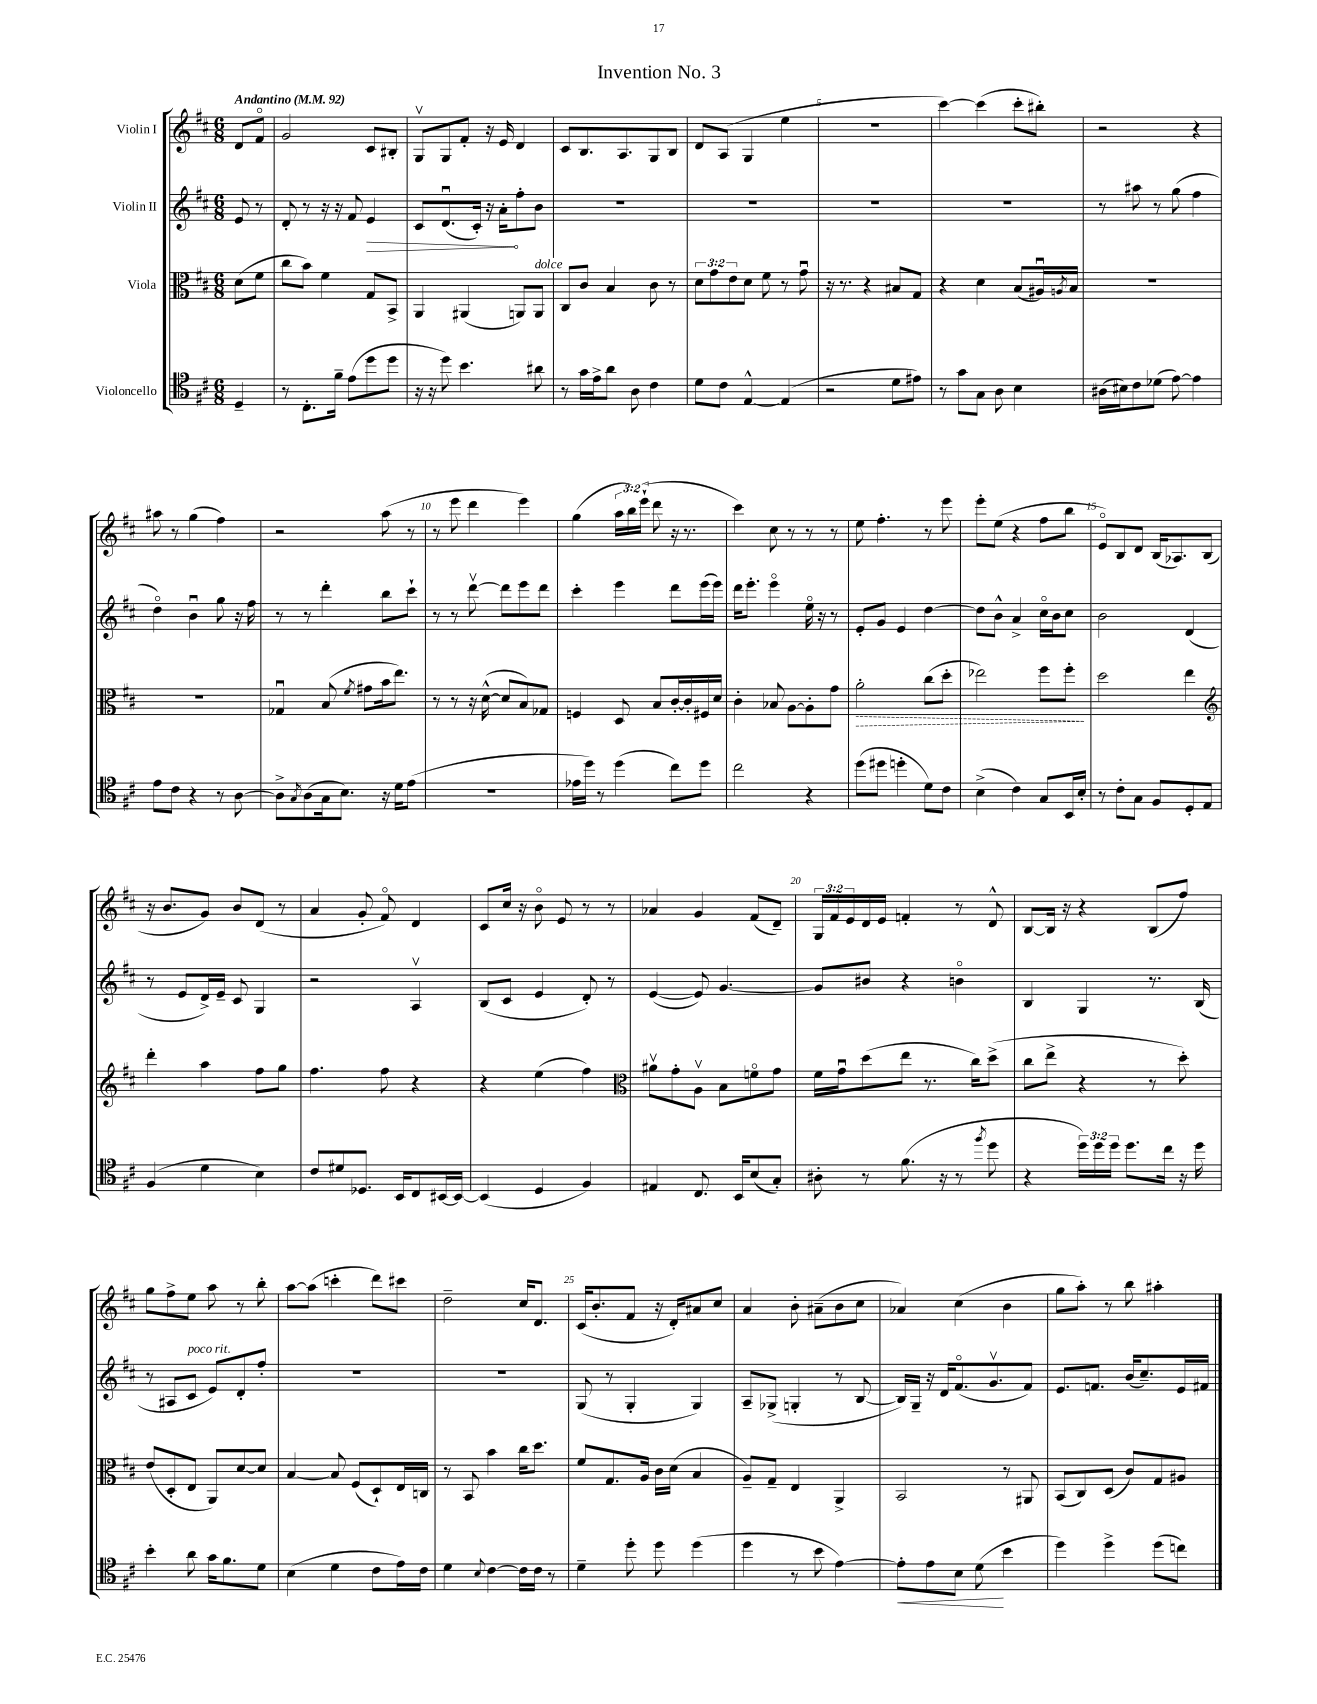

**kern	**dynam	**kern	**dynam	**kern	**dynam	**kern
*part4	*part4	*part3	*part3	*part2	*part2	*part1
*staff4	*staff4	*staff3	*staff3	*staff2	*staff2	*staff1
*I"Violoncello	*	*I"Viola	*	*I"Violin II	*	*I"Violin I
*clefC4	*	*clefC3	*	*clefG2	*	*clefG2
*k[f#c#]	*	*k[f#c#]	*	*k[f#c#]	*	*k[f#c#]
*M6/8	*	*M6/8	*	*M6/8	*	*M6/8
*MM92	*	*MM92	*	*MM92	*	*MM92
=	=	=	=	=	=	=
!	!	!	!	!	!	!LO:TX:a:B:t=Andantino
4D~/	.	(8d\L	.	8e/	.	8d/L
.	.	8f#\J	.	8r	.	8f#/J
=1	=1	=1	=1	=1	=1	=1
8r	.	8cc#\L	.	8d'/	.	2g/
8.C#'\L	.	8b\J)	.	8r	.	.
.	.	4f#\	.	16r	.	.
16f#~\Jk	.	.	.	16r	.	.
(8e\L	.	.	.	8f#/	.	.
!	!	!	!	!	!LO:HP:b	!
8dd\	.	8G/L	.	4e/	>	8c#/L
8dd\J	.	8BB^/J	.	.	.	8B#X'/J
=2	=2	=2	=2	=2	=2	=2
16r	.	4AA/	.	8c#/L	.	8Gv/L
16r	.	.	.	.	.	.
8dd\)	.	.	.	(8.du/	.	8G/
4.b\	.	(4AA#X/	.	.	.	8f#'/J
.	.	.	.	16c#'/Jk)	.	.
.	.	.	.	16r	.	16r
.	.	.	.	16a'\KL	.	16e/
.	.	8AAn/L)	.	8ff#'\	]	4d/
!	!	!LO:TX:a:i:t=dolce	!	!	!	!
8a#X\	.	8AA/J	.	8b\J	.	.
=3	=3	=3	=3	=3	=3	=3
8r	.	8C#/L	.	2.r	.	8c#/L
16g\LL	.	8c#/J	.	.	.	8.B/
16e^\J	.	.	.	.	.	.
8a\J	.	4B/	.	.	.	.
.	.	.	.	.	.	8.A/
8A\	.	.	.	.	.	.
4c#\	.	8c#\	.	.	.	8G/
.	.	8r	.	.	.	8B/J
=4	=4	=4	=4	=4	=4	=4
8d\L	.	12d\L	.	2.r	.	8d/L
.	.	12g\	.	.	.	.
8c#\J	.	.	.	.	.	(8A/J
.	.	12e\	.	.	.	.
[4E^^/	.	8d\J	.	.	.	4G/
.	.	8f#\	.	.	.	.
(4E/]	.	8r	.	.	.	4ee\
.	.	8gu\	.	.	.	.
=5	=5	=5	=5	=5	=5	=5
2r	.	16r	.	2.r	.	2.r
.	.	8.r	.	.	.	.
.	.	4r	.	.	.	.
8d\L	.	8B#X/L	.	.	.	.
8e#X\J)	.	8G/J	.	.	.	.
=6	=6	=6	=6	=6	=6	=6
8r	.	4r	.	2.r	.	[4ccc#\)
8g\L	.	.	.	.	.	.
8G\J	.	4d\	.	.	.	(4ccc#\]
8A\	.	.	.	.	.	.
4B\	.	(8B/L	.	.	.	8ccc#'\L
.	.	16A#Xu/L)	.	.	.	8bb#X'\J)
.	.	8qAn/	.	.	.	.
.	.	16B/JJ	.	.	.	.
=7	=7	=7	=7	=7	=7	=7
(16A#X\LL	.	2.r	.	8r	.	2r
16B#X\J)	.	.	.	.	.	.
8c#\	.	.	.	8aa#X\	.	.
(8d-X\J	.	.	.	8r	.	.
[8e\)	.	.	.	(8gg\	.	.
4e\]	.	.	.	4ff#\	.	4r
!!LO:LB:g=z
=8	=8	=8	=8	=8	=8	=8
8e\L	.	2.r	.	4dd\)	.	8aa#X\
8c#\J	.	.	.	.	.	8r
4r	.	.	.	4bu\	.	(4gg\
8r	.	.	.	8gg\	.	4ff#\)
[8A\	.	.	.	16r	.	.
.	.	.	.	16ff#\	.	.
=9	=9	=9	=9	=9	=9	=9
8A^\L]	.	4G-Xu/	.	8r	.	2r
8qG/	.	.	.	.	.	.
(8A\	.	.	.	8r	.	.
16G\k	.	(8B/	.	4ddd'\	.	.
8.B\J)	.	.	.	.	.	.
.	.	8qf#/	.	.	.	.
.	.	8g#X\L	.	.	.	.
16r	.	16b\k	.	8bb\L	.	(8aa\
16d\KL	.	8.ee\J)	.	.	.	.
(8e\J	.	.	.	8ccc#`\J	.	8r
=10	=10	=10	=10	=10	=10	=10
2.r	.	8r	.	8r	.	8r
.	.	8r	.	8r	.	8eee\
.	.	16r	.	[8dddv\	.	4ddd\
.	.	([16d^^\	.	.	.	.
.	.	8d/L]	.	8ddd\L]	.	.
.	.	8B/)	.	8eee\	.	4eee\)
.	.	8G-X/J	.	8ddd\J	.	.
=11	=11	=11	=11	=11	=11	=11
16e-X\LL	.	4Fn/	.	4ccc#'\	.	(4gg\
16dd\JJ)	.	.	.	.	.	.
8r	.	.	.	.	.	.
(4dd\	.	8D/	.	4eee\	.	24aa\LL
.	.	.	.	.	.	24bb\)
.	.	.	.	.	.	(24eee`\JJ
.	.	8B/L	.	.	.	8ddd\
8cc#\L)	.	[16c#'/L	.	8ddd\L	.	16r
.	.	16c#'/]	.	.	.	8.r
8dd\J	.	16F#X/	.	(16eee\L	.	.
.	.	16d/JJ	.	16eee\JJ)	.	.
=12	=12	=12	=12	=12	=12	=12
2cc#\	.	4c#'\	.	16ddd\KL	.	4ccc#\)
.	.	.	.	8.eee'\J	.	.
.	.	8B-X/	.	4eee\	.	8cc#\
.	.	[8A\L	.	.	.	8r
4r	.	8A'\]	.	16ee\	.	8r
.	.	.	.	16r	.	.
.	.	8g\J	.	8r	.	8r
=13	=13	=13	=13	=13	=13	=13
!	!	!	!LO:HP:b	!	!	!
(8dd\L	.	2a'\	>	8e'/L	.	8ee\
8dd#X\J	.	.	.	8g/J	.	4.ff#'\
4ddn'\	.	.	.	4e/	.	.
8d\L)	.	(8cc#\L	.	[4dd\	.	8r
8c#\J	.	8dd'\J	.	.	.	8eee\
=14	=14	=14	=14	=14	=14	=14
(4B^\	.	2ee-X\)	.	8dd\L]	.	8eee'\L
.	.	.	.	8b^^\J	.	(8ee\J
4c#\)	.	.	.	4a^/	.	4r
8G/L	.	8ff#\L	.	16cc#\LL	.	8ff#\L
.	.	.	.	16b\J	.	.
16BB/L	.	8ff#'\J	.	8cc#\J	.	8bb\J
16B'/JJ	.	.	.	.	.	.
.	.	.	]	.	.	.
=15	=15	=15	=15	=15	=15	=15
8r	.	2dd\	.	2b\	.	8e/L)
8c#'\L	.	.	.	.	.	8B/
8G\J	.	.	.	.	.	8d/J
8F#/L	.	.	.	.	.	(16B/KL
.	.	.	.	.	.	8.A-X/)
8D'/	.	4ee\	.	(4d/	.	.
8E/J	.	.	.	.	.	(8B/J
!!LO:LB:g=z
=16	=16	=16	=16	=16	=16	=16
*	*	*clefG2	*	*	*	*
(4F#/	.	4ddd'\	.	8r	.	16r
.	.	.	.	.	.	8.b/L
.	.	.	.	8e/L	.	.
4d\	.	4aa\	.	16d^/L)	.	8g/J)
.	.	.	.	16e~/JJ	.	.
.	.	.	.	8c#/	.	8b/L
4B\)	.	8ff#\L	.	4G/	.	(8d/J
.	.	8gg\J	.	.	.	8r
=17	=17	=17	=17	=17	=17	=17
8c#/L	.	4.ff#\	.	2r	.	4a/
8d#X/	.	.	.	.	.	.
8.D-X/J	.	.	.	.	.	8g'/
.	.	8ff#\	.	.	.	8f#/)
16BB/KL	.	.	.	.	.	.
8C#/	.	4r	.	4Av/	.	4d/
[16BB#X/L	.	.	.	.	.	.
16BB#/JJ_	.	.	.	.	.	.
=18	=18	=18	=18	=18	=18	=18
(4BB#/]	.	4r	.	(8B/L	.	8c#/L
.	.	.	.	8c#/J	.	16cc#/Jk
.	.	.	.	.	.	16r
4D/	.	(4ee\	.	4e/	.	8b\
.	.	.	.	.	.	8e/
4F#/)	.	4ff#\)	.	8d'/)	.	8r
.	.	.	.	8r	.	8r
=19	=19	=19	=19	=19	=19	=19
*	*	*clefC3	*	*	*	*
4E#X/	.	8a#Xv\L	.	([4e/	.	4a-X/
.	.	8g'\	.	.	.	.
8.C#/	.	8Av\J	.	8e/])	.	4g/
.	.	8B\L	.	[4.g/	.	.
16BB/KL	.	.	.	.	.	.
(8B/	.	8fn\	.	.	.	(8f#/L
8G'/J)	.	8g\J	.	.	.	8d~/J)
=20	=20	=20	=20	=20	=20	=20
8A#X'\	.	16f#\LL	.	8g/L]	.	24G/LL
.	.	.	.	.	.	24f#/
.	.	16gu\J	.	.	.	.
.	.	.	.	.	.	24e/
8r	.	(8dd\	.	8b#X/J	.	16d/
.	.	.	.	.	.	16e/JJ
(8.f#\	.	8ee\J	.	4r	.	4fn'/
.	.	8.r	.	.	.	.
16r	.	.	.	.	.	.
8r	.	.	.	4bn\	.	8r
.	.	16cc#\KL)	.	.	.	.
8qff#/	.	.	.	.	.	.
8dd\	.	(8dd^\J	.	.	.	8d^^/
=21	=21	=21	=21	=21	=21	=21
4r	.	8cc#\L	.	4B/	.	[8B/L
.	.	8ee^\J	.	.	.	16B/Jk]
.	.	.	.	.	.	16r
24dd\LL)	.	4r	.	4G/	.	4r
24dd\	.	.	.	.	.	.
24dd\JJ	.	.	.	.	.	.
8.dd\L	.	.	.	.	.	.
.	.	8r	.	8.r	.	(8B/L
16cc#\Jk	.	.	.	.	.	.
16r	.	8dd'\)	.	.	.	8ff#/J)
16dd\	.	.	.	(16B/	.	.
!!LO:LB:g=z
=22	=22	=22	=22	=22	=22	=22
4b'\	.	(8e/L	.	8r	.	8gg\L
.	.	8D'/	.	8A#X/L	.	8ff#^\
!	!	!	!	!LO:TX:a:i:t=poco rit.	!	!
8a\	.	8E/J	.	8c#/J	.	8ee\J
16g\KL	.	8AA/L)	.	8e/L)	.	8aa\
8.f#\	.	.	.	.	.	.
.	.	[8d/	.	8d'/	.	8r
8d\J	.	8d/J]	.	8ff#'/J	.	8bb'\
=23	=23	=23	=23	=23	=23	=23
(4B\	.	[4B/	.	2.r	.	[8aa\L
.	.	.	.	.	.	(8aa\J]
4d\	.	8B/]	.	.	.	4cccn'\
.	.	(8F#/L	.	.	.	.
8c#\L	.	8D`/)	.	.	.	8ddd\L)
16e\L)	.	16E/L	.	.	.	8ccc#X\J
16c#\JJ	.	16Cn/JJ	.	.	.	.
=24	=24	=24	=24	=24	=24	=24
4d\	.	8r	.	2.r	.	2dd~\
.	.	8BB/	.	.	.	.
8qqB/	.	.	.	.	.	.
[4c#\	.	4b\	.	.	.	.
16c#\LL]	.	16cc#\KL	.	.	.	16cc#/KL
16c#\JJ	.	8.dd\J	.	.	.	8.d/J
8r	.	.	.	.	.	.
=25	=25	=25	=25	=25	=25	=25
4d~\	.	8f#/L	.	(8G/	.	(16c#/KL
.	.	.	.	.	.	8.b'/
.	.	8.G/	.	8r	.	.
8dd'\	.	.	.	4G'/	.	8f#/J
.	.	16A/Jk	.	.	.	.
8dd\	.	16c#\LL	.	.	.	16r
.	.	(16d\JJ	.	.	.	16d'/KL)
(4dd\	.	4B/	.	4G/)	.	8a#X/
.	.	.	.	.	.	8cc#/J
=26	=26	=26	=26	=26	=26	=26
4dd\	.	8A~/L)	.	8A~/L	.	4a/
.	.	8G~/J	.	(8G-X^/J	.	.
8r	.	4E/	.	4Gn'/	.	8b'\
8b\	.	.	.	.	.	(8a#X~\L
[4e\)	.	4AA^/	.	8r	.	8b\
.	.	.	.	[8B/	.	8cc#\J
=27	=27	=27	=27	=27	=27	=27
!	!LO:HP:b	!	!	!	!	!
8e'\L]	<	2BB/	.	16B/LL])	.	4a-X/)
.	.	.	.	16G~/JJ	.	.
8e\	.	.	.	16r	.	.
.	.	.	.	16d/KL	.	.
8B\J	.	.	.	(8.f#/	.	(4cc#\
(8d\	.	.	.	.	.	.
.	.	.	.	8.gv/	.	.
4b\	[	8r	.	.	.	4b\
.	.	8AA#X/	.	8f#/J)	.	.
=28	=28	=28	=28	=28	=28	=28
4dd\)	.	(8BB/L	.	8.e/L	.	8gg\L
.	.	8C#/)	.	.	.	8aa'\J)
.	.	.	.	8.fn/J	.	.
4dd^\	.	(8D/J	.	.	.	8r
.	.	8c#/L)	.	(16b/KL	.	8bb\
.	.	.	.	8.cc#~/)	.	.
(8dd\L	.	8G/	.	.	.	4aa#X'\
8ccn\J)	.	8A#X/J	.	16e/L	.	.
.	.	.	.	16f#X/JJ	.	.
==	==	==	==	==	==	==
*-	*-	*-	*-	*-	*-	*-
